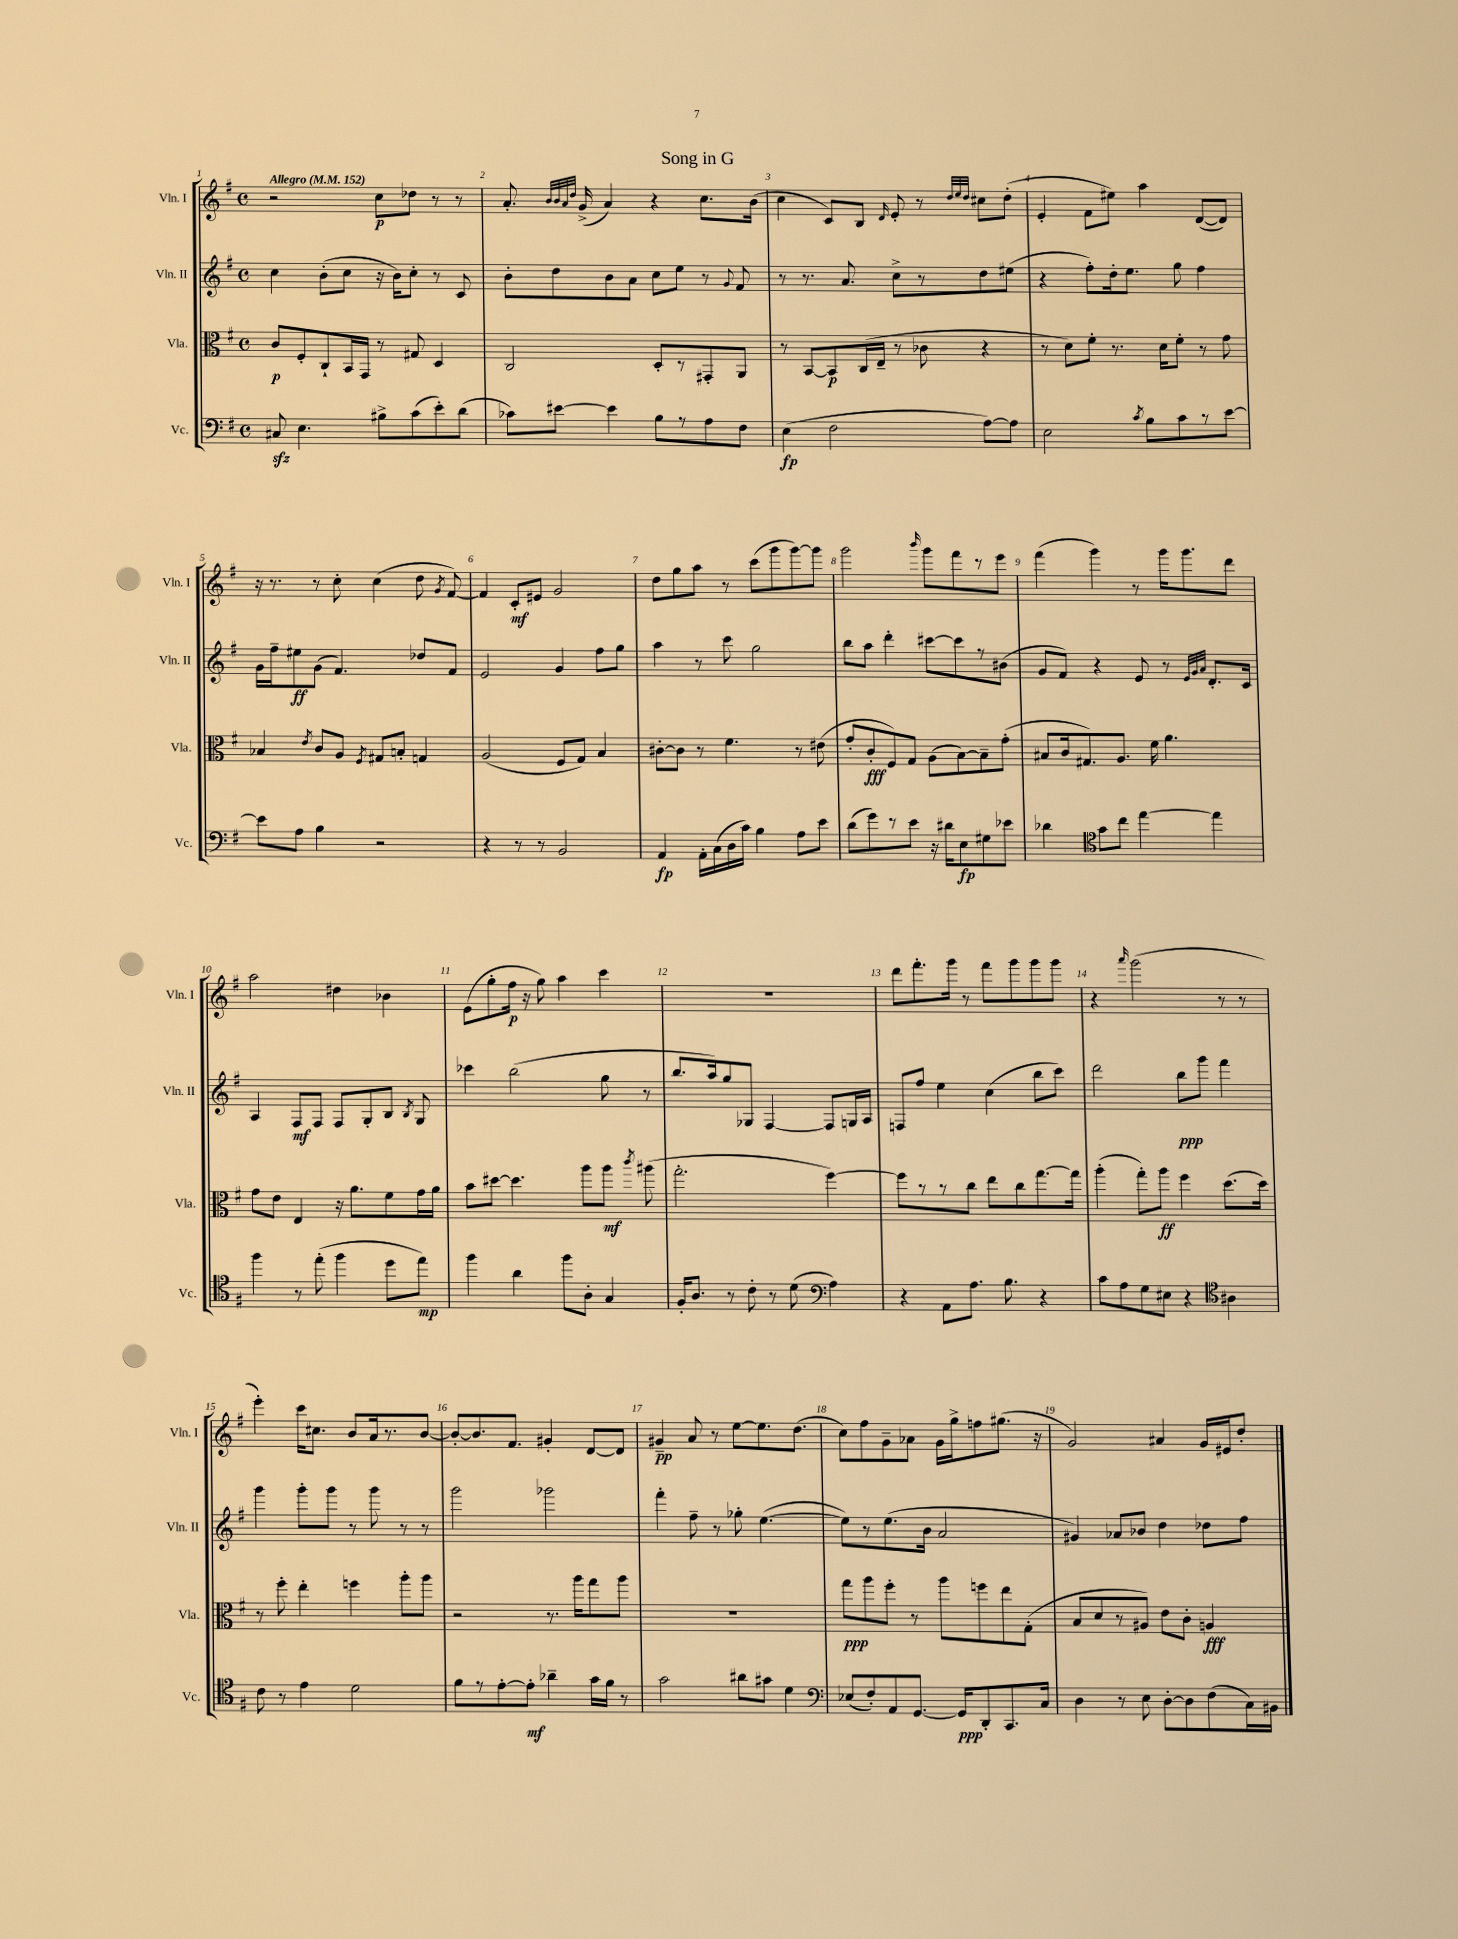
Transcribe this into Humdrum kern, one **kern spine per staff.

**kern	**kern	**kern	**kern
*staff4	*staff3	*staff2	*staff1
*clefF4	*clefC3	*clefG2	*clefG2
*k[f#]	*k[f#]	*k[f#]	*k[f#]
*M4/4	*M4/4	*M4/4	*M4/4
*met(c)	*met(c)	*met(c)	*met(c)
*MM152	*MM152	*MM152	*MM152
8C#	8c	4cc	2r
4.E	8F#'	.	.
.	8C`	(8b'	.
.	16BB	8cc	.
.	16GG	.	.
8B#^	8r	16r	8cc
.	.	16b)	.
(8c	8G#	8cc'	8dd-
8e')	4D	8r	8r
(8d	.	8c	8r
=	=	=	=
8c-)	2C	8b'	8.a'
[8e#	.	8dd	.
.	.	.	32qqb
.	.	.	32qqb
.	.	.	32qqa
.	.	.	32qqdd
.	.	.	(16g^
4e#]	.	8b	4a)
.	.	8a	.
8B	8D'	8cc	4r
8r	8r	8ee	.
8A	8GG#'	8r	8.cc
.	.	8qqg	.
8F#	8AA	8f#	.
.	.	.	(16b
=	=	=	=
(4E	8r	8r	4cc
.	[8BB	8.r	.
2F#	8BB]	.	8c)
.	.	8.a	.
.	(16C	.	8B
.	16E~	.	.
.	.	.	16qqd
.	8r	8cc^	8e'
.	8c-	8r	8r
.	.	.	32qqdd
.	.	.	32qqee
.	.	.	32qqdd
[8A)	4r	8dd	8cc#
8A]	.	(8ee#	(8dd'
=	=	=	=
2E	8r	4r	4e'
.	8d)	.	.
.	8f#'	8ff#')	8f#
.	8.r	16dd'	8ee#)
.	.	8.ee	.
8qc	.	.	.
8B	.	.	4aa
.	16d	.	.
8c	8f#'	8gg	.
8r	8r	4ff#	([8d
[8e	8g	.	8d])
=	=	=	=
8e]	4B-	16g	16r
.	.	16ff#~	8.r
8A	.	8ee#	.
.	8qe	.	.
4B	8c	(8g	8r
.	8A	4.f#)	8cc'
.	8qF#	.	.
2r	8G#	.	(4cc
.	8B'	.	.
.	4G	8dd-	8dd
.	.	.	8qg
.	.	8f#	[8f#)
=	=	=	=
4r	(2A	2e	4f#]
8r	.	.	8c'
8r	.	.	8e#
2BB	8F#	4g	2g
.	8G)	.	.
.	4B	8ff#	.
.	.	8gg	.
=	=	=	=
4AA	[8c#'	4aa	8dd
.	8c#]	.	8gg
16AA'	8r	8r	8aa
(16C	.	.	.
16D	4.f#	8ccc	8r
16c)	.	.	.
4B	.	2gg	(8ccc
.	.	.	8ggg
8A	8r	.	[8ggg)
8e	(8e#	.	8ggg]
=	=	=	=
(8d	8g'	8bb	2ggg
8g)	8c'	8aa	.
8r	8F#)	4ddd'	.
8e	8G	.	.
.	.	.	16qqbbb
16r	(8A	[8ccc#	8ggg
16d#	.	.	.
8E	[8B)	8ccc#]	8fff#
8G#	8B~]	8r	8r
8e-	(8g'	(8b#	8eee
=	=	=	=
4d-	8B#	8g	(4fff#
.	16c	8f#)	.
.	8.G#)	.	.
*clefC4	*	*	*
8g	.	4r	4ggg)
8cc	8.A	.	.
[4ee	.	8e	8r
.	16f#	.	.
.	4.a	8r	16ggg
.	.	.	8.ggg
.	.	32qqe	.
.	.	32qqg	.
.	.	32qqa	.
4ee]	.	8.d'	.
.	.	.	8ddd
.	.	16c	.
=	=	=	=
4ff#	8g	4A	2aa
.	8e	.	.
8r	4E	8F#	.
(8ee'	.	8F#	.
4ff#	16r	8F#	4dd#
.	8.a	.	.
.	.	8G'	.
8dd	8f#	8B	4b-
.	.	8qB	.
8ee)	16g	8G	.
.	16a	.	.
=	=	=	=
4ff#	8b	4ccc-	(8e
.	[8dd#	.	8gg'
4a	4.dd#]	(2bb	16ff#
.	.	.	16r
.	.	.	8gg)
8ff#	.	.	4aa
8A'	8aa	.	.
4G	8aa	8gg	4ccc
.	8qccc	.	.
.	(8aa#	8r	.
=	=	=	=
16F#'	2.gg'	8.bb	1r
8.A	.	.	.
.	.	16aa)	.
8r	.	8gg	.
8c'	.	8G-	.
8r	.	[4F#	.
(8d	.	.	.
*clefF4	*	*	*
4A)	[4ff#)	8F#]	.
.	.	16G	.
.	.	16A	.
=	=	=	=
4r	8ff#]	8F	8ddd
.	8r	8ff#	8.fff#'
8AA	8r	4ee	.
.	.	.	16ggg
8.A	8cc	.	8r
.	8ee	(4cc	8fff#
8.B	.	.	.
.	8cc	.	8ggg
4r	[8.gg	8bb	8ggg
.	.	8ccc)	8ggg
.	16gg]	.	.
=	=	=	=
8c	(4aa'	2ddd	4r
8A	.	.	.
.	.	.	16qqaaa
8G	8gg')	.	(2ggg
8E#	8aa	.	.
4r	4ff#	8bb	.
.	.	8ggg	.
*clefC4	*	*	*
4A#	(8.dd	4fff#	8r
.	.	.	8r
.	16dd)	.	.
=	=	=	=
8c	8r	4ggg	4eee')
8r	8ff#'	.	.
4e	4ee'	8ggg'	16ccc
.	.	.	8.cc#
.	.	8ggg	.
2d	4ff	8r	8b
.	.	8ggg	16a
.	.	.	8.r
.	8aa'	8r	.
.	8aa	8r	[8b
=	=	=	=
8f#	2r	2ggg	8b'_
8r	.	.	8.b]
[8e'	.	.	.
.	.	.	8.f#
8e']	.	.	.
4a-~	8.r	2ggg-	4g#'
.	16aa	.	.
16g	8gg	.	[8d
16f#	.	.	.
8r	8aa	.	8d]
=	=	=	=
2g	1r	4fff#'	4g#~
.	.	8ff#~	8a
.	.	8r	8r
8a#	.	8gg-'	[8ee
8g#	.	([4.ee	8.ee]
4d	.	.	.
.	.	.	(8.dd
=	=	=	=
*clefF4	*	*	*
(8E-	8gg	8ee])	8cc)
8F#')	8aa	8r	8ff#
8AA	8ff#'	(8.ee	8g~
[8.GG	8r	.	8a-
.	.	16b	.
.	8aa	2a	16g
16GG]	.	.	16gg^
8DD'	8ff	.	8ff
8.CC	8ee	.	(8.gg#
.	(8G'	.	.
16C	.	.	16r
=	=	=	=
4D	8B	4g#)	2g)
.	8d	.	.
8r	8r	8a-	.
8E	8A#)	8b-	.
[8D'	8e	4dd	4a#
8D]	8c'	.	.
(8F#	4A	8dd-	16g
.	.	.	16e#
16C)	.	8ff#	8dd'
16BB#	.	.	.
==	==	==	==
*-	*-	*-	*-
